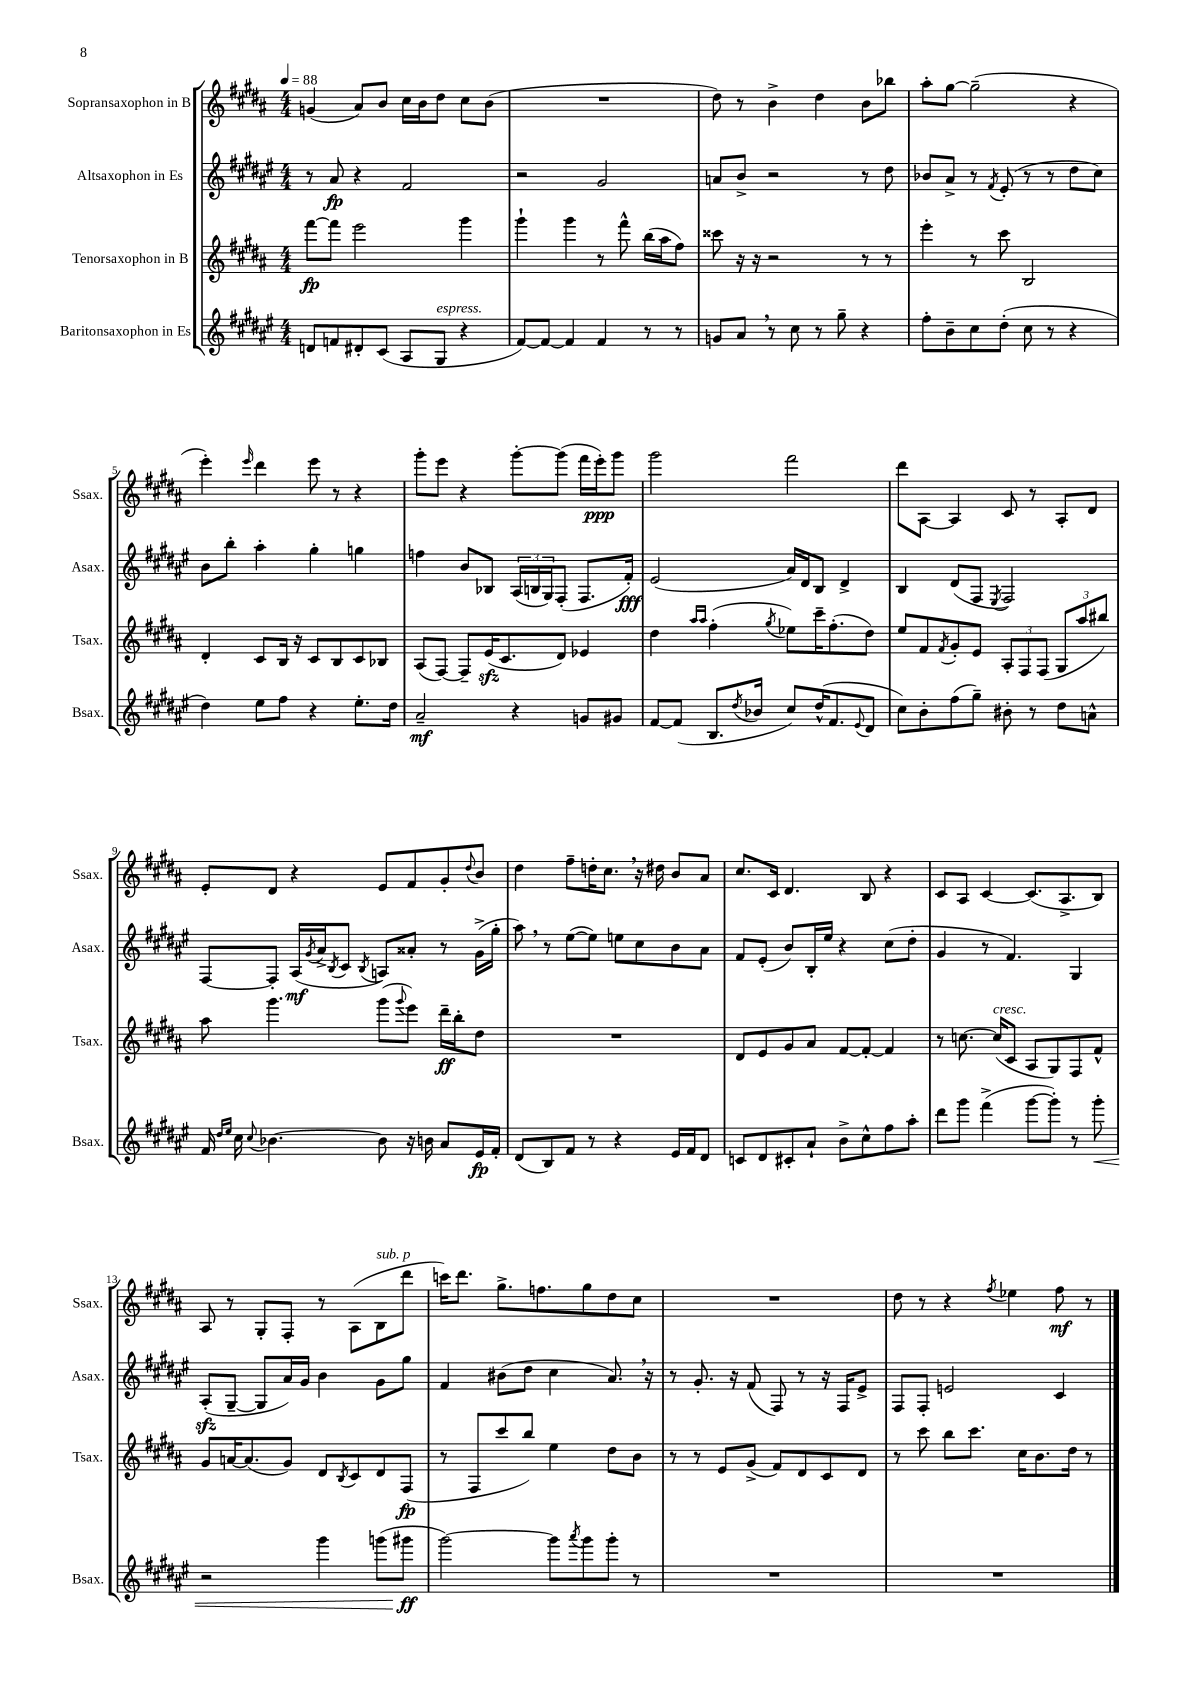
<<
\new StaffGroup <<
\new Staff = "s0" \with { instrumentName = "Sopransaxophon in B" shortInstrumentName = "Ssax." } {
    \clef treble \key b \major \numericTimeSignature \time 4/4 \tempo 4 = 88
    g'4( ais'8) b'8 cis''16 b'16 dis''8 cis''8 b'8( |
    R1 |
    dis''8) r8 b'4-> dis''4 b'8 bes''8 |
    ais''8-. gis''8~ gis''2--( r4 |
    e'''4-.) \grace { e'''16 } dis'''4 e'''8 r8 r4 |
    gis'''8-. e'''8 r4 gis'''8~-. gis'''8( fis'''16 e'''16-.\ppp) gis'''8 |
    gis'''2 fis'''2 |
    dis'''8 ais8~ ais4 cis'8 r8 ais8-. dis'8 |
    e'8-. dis'8 r4 e'8 fis'8 gis'8-. \appoggiatura { dis''8 } b'8 |
    dis''4 fis''8-- d''16-. cis''8. \breathe r16 dis''16 b'8 ais'8 |
    cis''8. cis'16 dis'4. b8 r4 |
    cis'8 ais8 cis'4~ cis'8.( ais8.-> b8) |
    ais8 r8 gis8-. fis8-. r8 ais8( b8^\markup { \italic "sub. p" } dis'''8 |
    c'''16) dis'''8. gis''8.-> f''8. gis''8 dis''8 cis''8 |
    R1 |
    dis''8 r8 r4 \acciaccatura { fis''8 } ees''4 fis''8\mf r8 \bar "|." |
}
\new Staff = "s1" \with { instrumentName = "Altsaxophon in Es" shortInstrumentName = "Asax." } {
    \clef treble \key fis \major \numericTimeSignature \time 4/4
    r8 ais'8\fp r4 fis'2 |
    r2 gis'2 |
    a'8 b'8-> r2 r8 dis''8 |
    bes'8 ais'8-> r8 \acciaccatura { fis'8 } eis'8-.( r8 r8 dis''8 cis''8) |
    b'8 b''8-. ais''4-. gis''4-. g''4 |
    f''4 b'8 bes8 \tuplet 3/2 { ais16( b16 gis16) } fis8-.( fis8. fis'16-.\fff) |
    eis'2( ais'16) dis'16 b8 dis'4-> |
    b4 dis'8( fis8 \acciaccatura { eis8 } fis2) |
    fis8~ fis8-. ais16\mf( \acciaccatura { gis'8 } ais'16-> \acciaccatura { b8 } cis'8 \acciaccatura { b8 } a8) aisis'8-. r8 gis'16->( gis''16-. |
    ais''8) \breathe r8 eis''8~( eis''8) e''8 cis''8 b'8 ais'8 |
    fis'8 eis'8-.( b'8) b16-. eis''16 r4 cis''8( dis''8-. |
    gis'4 r8 fis'4.) gis4 |
    ais8-.\sfz( gis8~-- gis8 ais'16) gis'16 b'4 gis'8 gis''8 |
    fis'4 bis'8( dis''8 cis''4 ais'8.) \breathe r16 |
    r8 gis'8.-. r16 fis'8( fis8) r8 r16 fis16 eis'8-> |
    fis8 fis8-. e'2 cis'4 \bar "|." |
}
\new Staff = "s2" \with { instrumentName = "Tenorsaxophon in B" shortInstrumentName = "Tsax." } {
    \clef treble \key b \major \numericTimeSignature \time 4/4
    fis'''8~\fp fis'''8 e'''2 gis'''4 |
    gis'''4-! gis'''4 r8 fis'''8-^ b''16( ais''16 fis''8) |
    cisis'''8 r16 r16 r2 r8 r8 |
    e'''4-. r8 cis'''8 b2 |
    dis'4-. cis'8 b16 r16 cis'8 b8 cis'8 bes8 |
    ais8( fis8~) fis8-- e'16\sfz( cis'8. dis'8) ees'4 |
    dis''4 \grace { ais''16 ais''16 } fis''4-.( \acciaccatura { gis''8 } ees''8) cis'''16-- fis''8.-.( dis''8) |
    e''8 fis'8 \acciaccatura { fis'8 } gis'8-. e'8 \tuplet 3/2 { ais8-. fis8 fis8( } \tuplet 3/2 { gis8 ais''8 bis''8) } |
    ais''8 gis'''4. gis'''8( \appoggiatura { gis'''8 } e'''8) dis'''16--\ff b''16-. dis''8 |
    R1 |
    dis'8 e'8 gis'8 ais'8 fis'8~ fis'8~-. fis'4 |
    r8 c''8.~ c''16^\markup { \italic "cresc." }( cis'8 ais8 gis8) fis8 fis'8-^ |
    gis'8 a'16~ a'8.( gis'8) dis'8 \acciaccatura { b8 } cis'8 dis'8 fis8\fp( |
    r8 fis8 cis'''8 b''8) e''4 dis''8 b'8 |
    r8 r8 e'8 gis'8->( fis'8) dis'8 cis'8 dis'8 |
    r8 cis'''8 b''8 cis'''8. cis''16 b'8. dis''16 r8 \bar "|." |
}
\new Staff = "s3" \with { instrumentName = "Baritonsaxophon in Es" shortInstrumentName = "Bsax." } {
    \clef treble \key fis \major \numericTimeSignature \time 4/4
    d'8 f'8 dis'8-. cis'8( ais8 gis8^\markup { \italic "espress." } r4 |
    fis'8~) fis'8~ fis'4 fis'4 r8 r8 |
    g'8 ais'8 \breathe r8 cis''8 r8 gis''8-- r4 |
    fis''8-. b'8-- cis''8 dis''8-.( cis''8 r8 r4 |
    dis''4) eis''8 fis''8 r4 eis''8.-. dis''16 |
    ais'2--\mf r4 g'8 gis'8 |
    fis'8~ fis'8( b8. \acciaccatura { dis''8 } bes'16 cis''8) dis''16-^( fis'8. \appoggiatura { eis'8 } dis'8 |
    cis''8) b'8-. fis''8( gis''8--) bis'8-. r8 dis''8 a'8-^ |
    fis'16 \grace { dis''16 eis''16 } cis''16 \appoggiatura { cis''8 } bes'4.~ bes'8 r16 b'16 ais'8 eis'16\fp fis'16-. |
    dis'8( b8) fis'8 r8 r4 eis'16 fis'16 dis'8 |
    c'8 dis'8 cis'8-. ais'8-! b'8-> cis''8-^ fis''8 ais''8-. |
    dis'''8 gis'''8 fis'''4->( gis'''8~ gis'''8-.) r8 gis'''8-.\< |
    r2 gis'''4 g'''8( gis'''8\ff\! |
    gis'''2~) gis'''8 \acciaccatura { ais'''8 } gis'''8 gis'''8-. r8 |
    R1 |
    R1 \bar "|." |
}
>>
>>
